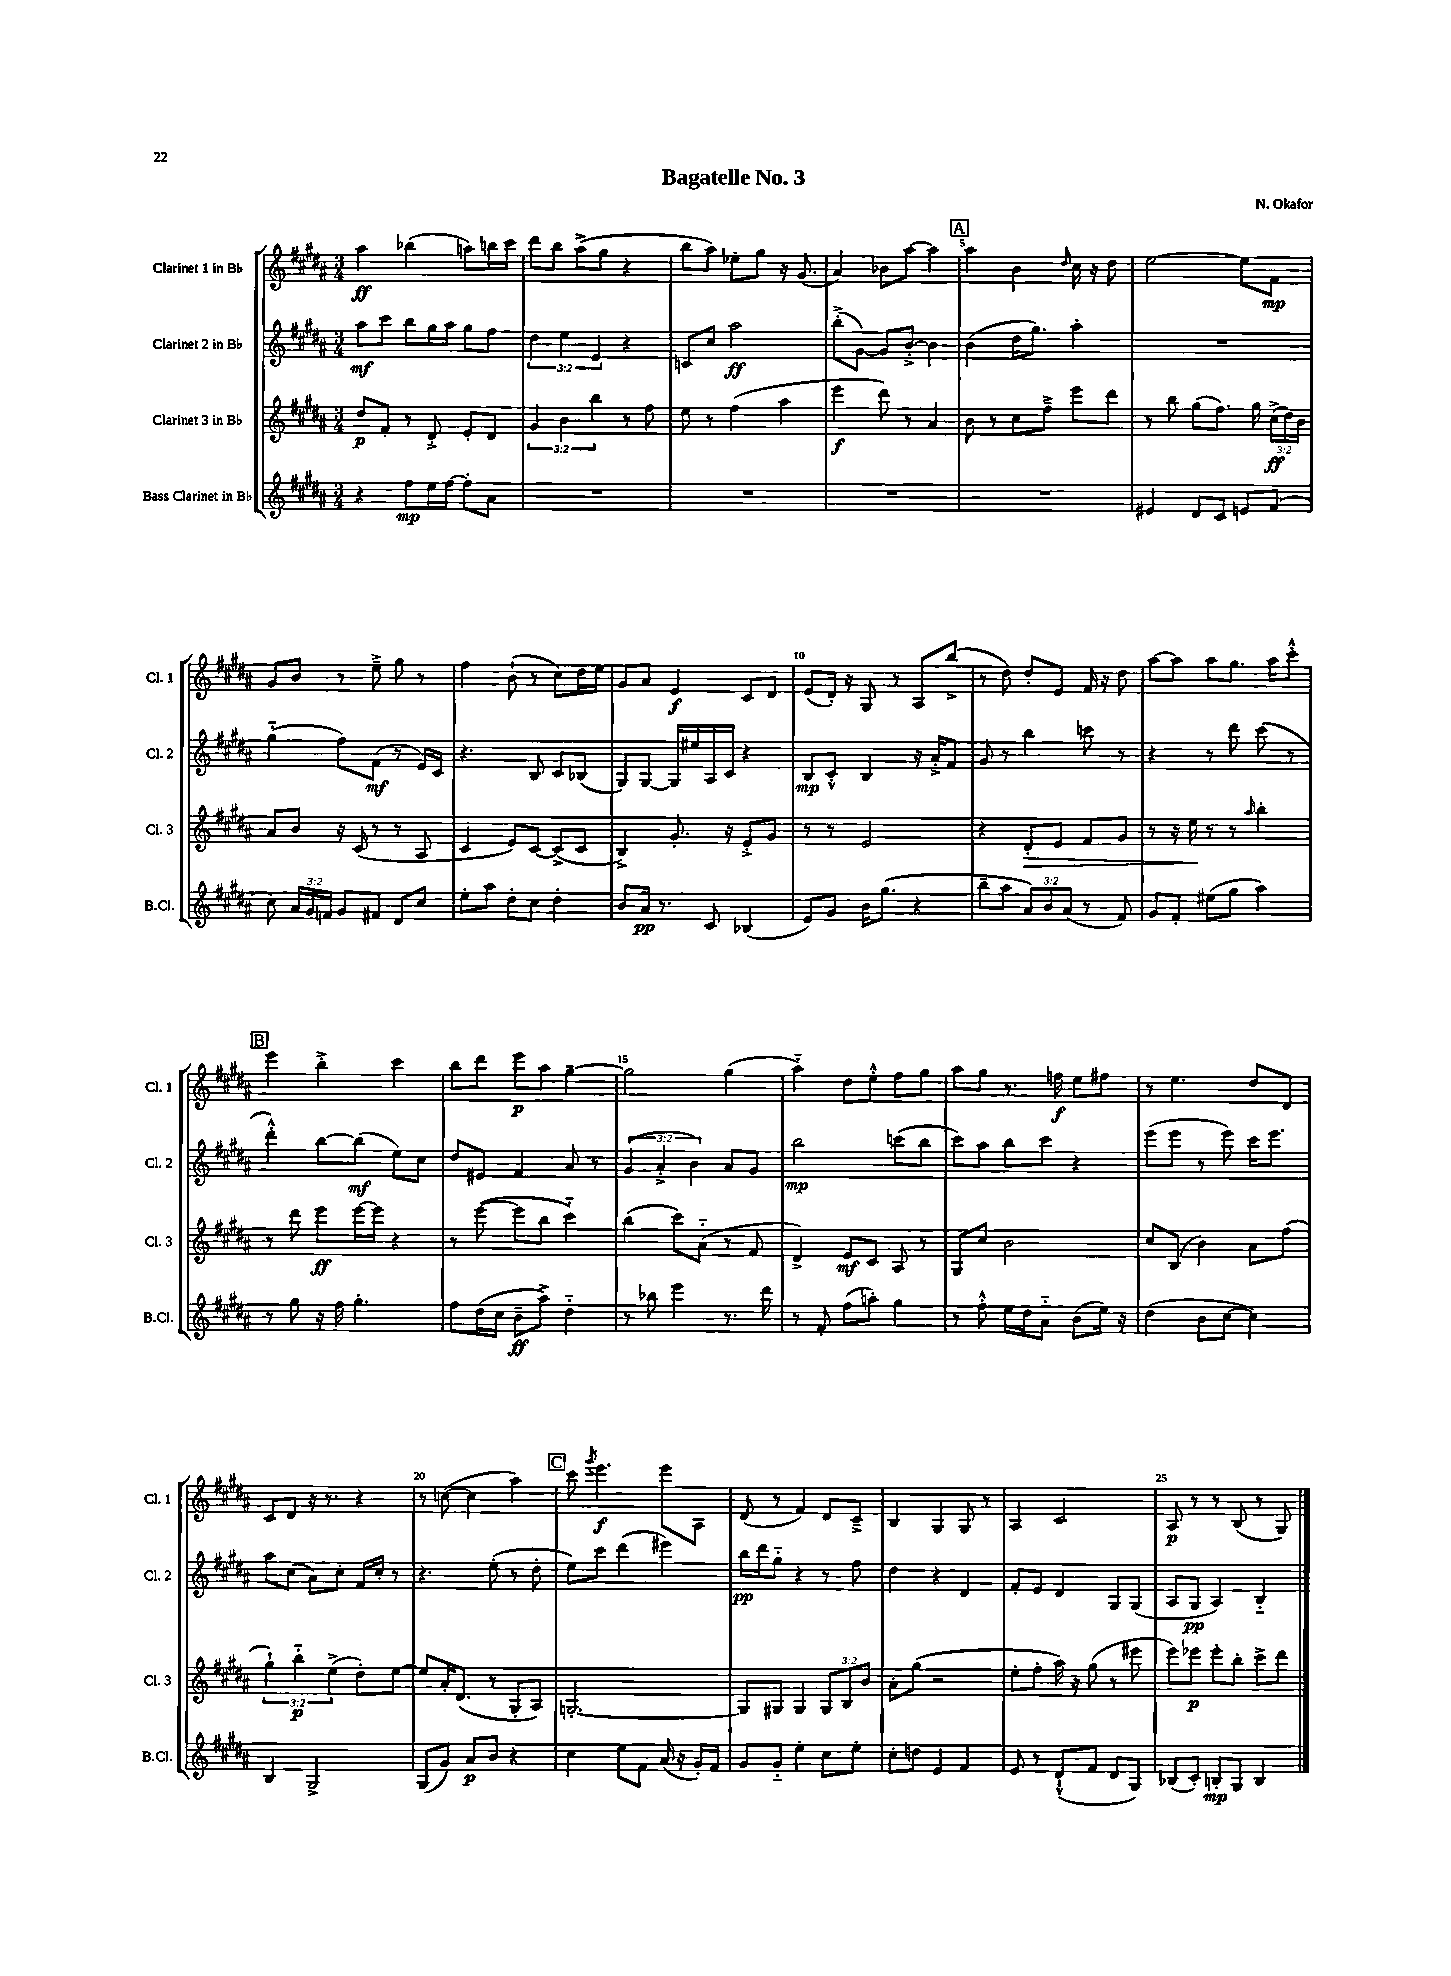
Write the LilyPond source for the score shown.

\header { title = "Bagatelle No. 3" composer = "N. Okafor" }
<<
\new StaffGroup <<
\new Staff = "s0" \with { instrumentName = "Clarinet 1 in Bb" shortInstrumentName = "Cl. 1" } {
    \clef treble \key b \major \numericTimeSignature \time 3/4
    \autoBeamOff ais''4\ff bes''4( a''8[) b''16 cis'''16] |
    dis'''8[ b''8] ais''8[->( gis''8] r4 |
    b''8[ ais''8]) ees''8[-. gis''8] r16 gis'8.( |
    ais'4) bes'8[ ais''8]~ ais''4 |
    \mark \markup { \box "A" } ais''4 b'4 \grace { dis''16 } cis''16 r16 dis''8 |
    e''2~ e''8[ fis'8]\mp |
    gis'8[ b'8] r8 e''8---> gis''8 r8 |
    fis''4 b'8-!( r8 cis''8[) dis''16 e''16] |
    gis'8[ ais'8] e'4\f cis'8[ dis'8] |
    e'8[( dis'16]-.) r16 gis8 r8 ais8[ b''8]->( |
    r8 dis''8) dis''8[-. e'8] fis'16 r16 dis''8 |
    ais''8[~ ais''8] ais''8[ gis''8.] ais''16[ cis'''8]-.-^ |
    \mark \markup { \box "B" } e'''4 b''4-.-> cis'''4 |
    b''8[ dis'''8] e'''8[\p ais''8] gis''4~-- |
    gis''2 gis''4( |
    ais''4-_) dis''8[ e''8]-.-^ fis''8[ gis''8] |
    ais''8[ gis''8] r8. f''16\f e''8[ fis''8] |
    r8 e''4. dis''8[ dis'8] |
    cis'8[ dis'8] r16 r8. r4 |
    r8 c''8~( c''4 ais''4) |
    \mark \markup { \box "C" } cis'''8 \acciaccatura { gis'''8 } e'''4.\f e'''8[ ais8] |
    dis'8( r8 fis'4) dis'8[ cis'8]---> |
    b4 gis4 gis8 r8 |
    ais4 cis'2 |
    ais8\p r8 r8 b8( r8 gis8) \bar "|." |
}
\new Staff = "s1" \with { instrumentName = "Clarinet 2 in Bb" shortInstrumentName = "Cl. 2" } {
    \clef treble \key b \major \numericTimeSignature \time 3/4 \override Staff.TupletNumber.text = #tuplet-number::calc-fraction-text
    \autoBeamOff ais''8[\mf cis'''8] b''8[ gis''16 ais''16] gis''8[ fis''8] |
    \tuplet 3/2 { dis''4 e''4 e'4 } r4 |
    c'8[ cis''8] ais''2\ff |
    b''8[-.->( gis'8]~) gis'8[ b'8]~-.-> b'4 |
    \mark \markup { \box "A" } b'4( dis''16[ gis''8.]) ais''4-. |
    R2. |
    gis''4-_( fis''8[) fis'8]\mf( r8 e'16[) cis'16] |
    r4. b8 cis'8[ bes8]( |
    gis8[) gis8]~ gis16[ eis''16 ais16 cis'16] r4 |
    b8[\mp cis'8]-.-^ b4 r16 ais'16[-.-> fis'8] |
    gis'8 r8 b''4 c'''8 r8 |
    r4 r8 dis'''8 cis'''8( r8 |
    \mark \markup { \box "B" } dis'''4-.-^) b''8[~ b''8]\mf( e''8[) cis''8] |
    dis''8[ eis'8] fis'4 ais'8 r8 |
    \tuplet 3/2 { gis'4( ais'4-.-> b'4) } ais'8[ gis'8] |
    b''2\mp c'''8[( b''8] |
    cis'''8[) ais''8] b''8[ cis'''8] r4 |
    e'''8[( e'''8] r8 e'''8) cis'''16[ e'''8.] |
    ais''8[ cis''8]( ais'8[) cis''8]-. fis'16[ cis''16]-. r8 |
    r4. e''8-.( r8 dis''8-. |
    \mark \markup { \box "C" } e''8[) cis'''8] dis'''4( eis'''4) |
    b''16[\pp dis'''16 gis''8]-_ r4 r8 fis''8 |
    dis''4 r4 dis'4 |
    fis'8[-. e'8] dis'4 gis8[ gis8]( |
    ais8[ gis8]\pp ais4) b4-_ \bar "|." |
}
\new Staff = "s2" \with { instrumentName = "Clarinet 3 in Bb" shortInstrumentName = "Cl. 3" } {
    \clef treble \key b \major \numericTimeSignature \time 3/4 \override Staff.TupletNumber.text = #tuplet-number::calc-fraction-text
    \autoBeamOff dis''8[\p fis'8]-. r8 dis'8-.-> e'8[-. dis'8] |
    \tuplet 3/2 { gis'4 b'4 b''4 } r8 fis''8 |
    e''8 r8 fis''4( ais''4 |
    e'''4\f dis'''8) r8 ais'4 |
    \mark \markup { \box "A" } b'8 r8 cis''8[ fis''8]---> e'''8[ dis'''8] |
    r8 b''8 gis''8[( fis''8.]) gis''16 \tuplet 3/2 { cis''16[->\ff( dis''16) b'16] } |
    ais'8[ b'8] r16 cis'16( r8 r8 ais8 |
    cis'4 e'8[) cis'8]~ cis'8[->( cis'8] |
    b4->) gis'8.-. r16 e'8[-.-> gis'8] |
    r8 r8 e'2 |
    r4 dis'8[-.\> e'8] fis'8[ gis'8] |
    r8 r16 e''16\! r8 r8 \grace { ais''16 } b''4-. |
    \mark \markup { \box "B" } r8 dis'''8 e'''8[\ff e'''16~ e'''16] r4 |
    r8 e'''8~( e'''8[ b''8] cis'''4-_) |
    b''4( cis'''8[) ais'8]-_( r8 fis'8 |
    dis'4->) e'8[\mf cis'8] ais8 r8 |
    gis8[ cis''8] b'2 |
    cis''8[ b8]( b'4) ais'8[ fis''8]( |
    \tuplet 3/2 { gis''4-!) b''4-_\p e''4->( } dis''8[-.) e''8]~ |
    e''8[ ais'16-. dis'8.]( r8 gis8[-. ais8]) |
    \mark \markup { \box "C" } g2.~-. |
    g8[ gis8] gis4 \tuplet 3/2 { gis8[ b8 b'8] } |
    ais'8[-. gis''8]( r2 |
    e''8[-. fis''8]-. ais''16) r16 gis''8( r8 eis'''8 |
    e'''8[) ees'''8]\p ees'''8[-. b''8]-. cis'''8[-> dis'''8] \bar "|." |
}
\new Staff = "s3" \with { instrumentName = "Bass Clarinet in Bb" shortInstrumentName = "B.Cl." } {
    \clef treble \key b \major \numericTimeSignature \time 3/4 \override Staff.TupletNumber.text = #tuplet-number::calc-fraction-text
    \autoBeamOff r4 fis''8[\mp e''16 fis''16]~ fis''8[-. ais'8] |
    R2. |
    R2. |
    R2. |
    \mark \markup { \box "A" } R2. |
    eis'4 dis'8[ cis'8] e'8[ fis'8]( |
    cis''8) \tuplet 3/2 { ais'16[ gis'16 f'16] } gis'8[ fis'8] dis'8[ cis''8] |
    e''8[-. ais''8] dis''8[-. cis''8] dis''4-. |
    b'8[ ais'16]\pp r8. cis'8 bes4( |
    e'8[) gis'8] b'16[ gis''8.]( r4 |
    b''8[-- ais''8] \tuplet 3/2 { ais'8[) b'8 ais'8]( } r8 fis'8) |
    gis'8[ fis'8]-. eis''8[( gis''8] ais''4) |
    \mark \markup { \box "B" } r8 gis''8 r16 fis''16 gis''4.-. |
    fis''8[ dis''16( cis''16] b'8[--\ff ais''8]->) dis''4-_ |
    r8 bes''8 e'''4 r8. dis'''16 |
    r8 fis'8-. fis''8[( a''8]-.) gis''4 |
    r8 fis''8-.-^ e''16[ dis''16 ais'8]-_ b'8[( e''16]) r16 |
    dis''4( b'8[ cis''8]~ cis''4) |
    b4 gis2-> |
    gis8[( gis'8]) ais'8[\p b'8] r4 |
    \mark \markup { \box "C" } cis''4 e''8[ fis'8] ais'16( r16 gis'16[-.) fis'16] |
    gis'8[ gis'8]-_ e''4-. cis''8[ e''8]-. |
    cis''8[-. d''8] e'4 fis'4 |
    e'8 r8 dis'8[-!-^( fis'8] dis'8[ gis8]) |
    bes8[( cis'8]-.) b8[-.\mp gis8] b4 \bar "|." |
}
>>
>>
\layout { \context { \Score \override BarNumber.break-visibility = ##(#f #t #t) barNumberVisibility = #(every-nth-bar-number-visible 5) } }
